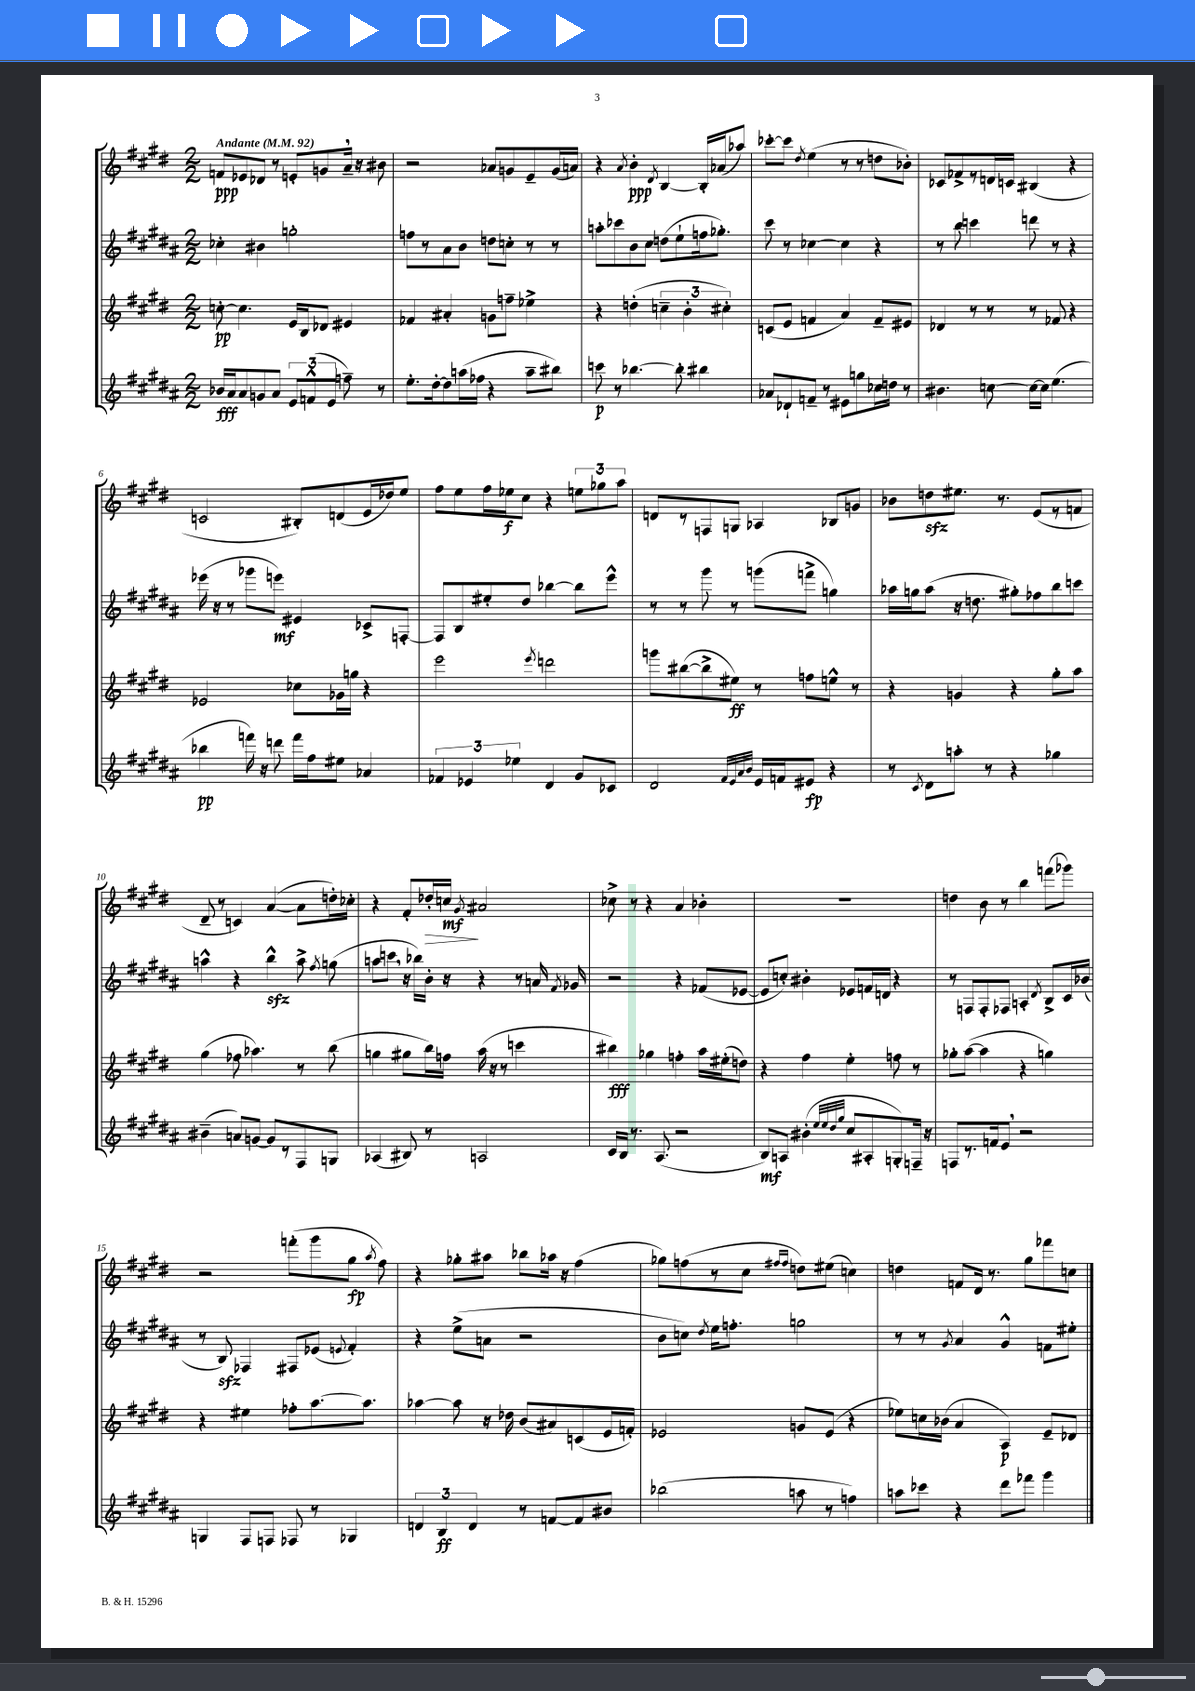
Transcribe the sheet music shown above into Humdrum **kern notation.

**kern	**dynam	**kern	**dynam	**kern	**dynam	**kern	**dynam
*part4	*part4	*part3	*part3	*part2	*part2	*part1	*part1
*staff4	*staff4	*staff3	*staff3	*staff2	*staff2	*staff1	*staff1
*clefG2	*	*clefG2	*	*clefG2	*	*clefG2	*
*k[f#c#g#d#a#]	*	*k[f#c#g#d#]	*	*k[f#c#g#d#a#]	*	*k[f#c#g#d#]	*
*M2/2	*	*M2/2	*	*M2/2	*	*M2/2	*
*MM92	*	*MM92	*	*MM92	*	*MM92	*
=1	=1	=1	=1	=1	=1	=1	=1
!	!	!	!	!	!	!LO:TX:a:B:t=Andante	!
16b-X/LL	fff	[8ccn'\	pp	4cc-X'\	.	8fn/L	ppp
16a#/J	.	.	.	.	.	.	.
8a#/	.	4.cc\]	.	.	.	8e-X/	.
8gn/	.	.	.	4b#X\	.	8d-X/J	.
8a#/J	.	.	.	.	.	8r	.
12e/L	.	16e/LL	.	2ggn'\	.	8en'/L	.
.	.	16B/J	.	.	.	.	.
(12fn^^/	.	.	.	.	.	.	.
.	.	8d-X/J	.	.	.	8gn/	.
12e/J	.	.	.	.	.	.	.
8ffn~\)	.	4e#X/	.	.	.	16a~,/Jk	.
.	.	.	.	.	.	16r	.
8r	.	.	.	.	.	8b#X\	.
=2	=2	=2	=2	=2	=2	=2	=2
8.ee'\L	.	4f-X/	.	8ffn\L	.	2r	.
.	.	.	.	8r	.	.	.
[16dd#'\k	.	.	.	.	.	.	.
8dd#\]	.	4a#X'/	.	8a#\	.	.	.
(16aan\L	.	.	.	8b\J	.	.	.
16ff-X\JJ	.	.	.	.	.	.	.
4r	.	8gn\L	.	8ddn\L	.	8a-X/L	.
.	.	8ffn~\J	.	8ccn'\J	.	8gn/	.
8aa~\L	.	4ee-X^\	.	8r	.	8e~/	.
8bb#X\J)	.	.	.	8r	.	(16g/L	.
.	.	.	.	.	.	16an/JJ)	.
=3	=3	=3	=3	=3	=3	=3	=3
8cccn\	p	4r	.	8aan'\L	.	4r	.
8r	.	.	.	8ccc-X\	.	.	.
.	.	.	.	.	.	8qa/	.
[4.bb-X\	.	(4ddn'\	.	8b\	.	4b'\	ppp
.	.	.	.	8cc#\J	.	.	.
.	.	.	.	.	.	8qd#/	.
.	.	6ccn~\	.	(8ddn\L	.	[4B/	.
8bb-'\]	.	.	.	8ee`\	.	.	.
.	.	6b'\	.	.	.	.	.
4bb#X\	.	.	.	16ffn\k	.	16B'/LL]	.
.	.	.	.	8.gg-X'\J)	.	(16a-X/J	.
.	.	6cc#X'\)	.	.	.	.	.
.	.	.	.	.	.	8aa-X/J)	.
=4	=4	=4	=4	=4	=4	=4	=4
8a-X/L	.	(8cn/L	.	8ccc#\	.	[8ccc-X'\L	.
8d-X`/	.	8e/J	.	8r	.	8ccc-\J]	.
.	.	.	.	.	.	8qdd#/	.
8fn~/J	.	4fn/	.	[4cc-X\	.	(4ee\	.
8r	.	.	.	.	.	.	.
8e#X\L	.	4a/)	.	4cc-\]	.	8r	.
8ggn\	.	.	.	.	.	8r	.
16cc-X\L	.	8f~/L	.	4r	.	8ddn\L	.
16ddn\JJ	.	.	.	.	.	.	.
8r	.	8e#X/J	.	.	.	8b-X'\J)	.
=5	=5	=5	=5	=5	=5	=5	=5
4.b#X\	.	4d-X/	.	8r	.	8c-X/L	.
.	.	.	.	8bb\	.	8f-X^/	.
.	.	8r	.	4cccn\	.	8r	.
[8ccn\	.	8r	.	.	.	16dn/L	.
.	.	.	.	.	.	16cn/JJ	.
16cc\LL_	.	8r	.	8dddn\	.	(4B#X/	.
16cc\JJ]	.	.	.	.	.	.	.
(4.ee\	.	8f-X/	.	8r	.	.	.
.	.	4r	.	4r	.	4r	.
!!LO:LB:g=z
=6	=6	=6	=6	=6	=6	=6	=6
4bb-X\	pp	2e-X/	.	(16eee-X\	.	2cn/	.
.	.	.	.	16r	.	.	.
.	.	.	.	8r	.	.	.
16fffn\)	.	.	.	8ggg-X\L	.	.	.
16r	.	.	.	.	.	.	.
8dddn\	.	.	.	8eeen\J)	mf	.	.
16fff\LL	.	8cc-X\L	.	4e#X/	.	8B#X'/L)	.
16ff#\J	.	.	.	.	.	.	.
8ee#X\J	.	16g-X\L	.	.	.	(8dn/	.
.	.	16ggn\JJ	.	.	.	.	.
4a-X/	.	4r	.	8c-X^/L	.	16e/L	.
.	.	.	.	.	.	16dd-X/J)	.
.	.	.	.	[8Fn'/J	.	8ee/J	.
=7	=7	=7	=7	=7	=7	=7	=7
6f-X/	.	2eee\	.	8F/L]	.	8ff#\L	.
.	.	.	.	8B/	.	8ee\	.
6e-X/	.	.	.	.	.	.	.
.	.	.	.	8ee#X'/	.	16ff#\L	.
.	.	.	.	.	.	16ee-X\J	f
6ee-X\	.	.	.	.	.	.	.
.	.	.	.	8dd#/J	.	8cc#\J	.
.	.	8qeee/	.	.	.	.	.
4d#/	.	2dddn\	.	[4bb-X\	.	4r	.
8g#/L	.	.	.	8bb-\L]	.	12een\L	.
.	.	.	.	.	.	12gg-X\	.
8c-X/J	.	.	.	8eee^^\J	.	.	.
.	.	.	.	.	.	12aa\J	.
=8	=8	=8	=8	=8	=8	=8	=8
2d#/	.	8gggn\L	.	8r	.	8dn/L	.
.	.	([8bb#X\	.	8r	.	8r	.
.	.	8bb#^\]	.	8ggg#\	.	8Fn/	.
.	.	8ee#X\J)	ff	8r	.	8Gn/J	.
32qqf#/LLL	.	.	.	.	.	.	.
32qqe/	.	.	.	.	.	.	.
32qqa#/	.	.	.	.	.	.	.
32qqb/JJJ	.	.	.	.	.	.	.
16e/LL	.	8r	.	(8gggn\L	.	4A-X/	.
16fn/J	.	.	.	.	.	.	.
8e#X/J	fp	8ffn\L	.	8fffn^\J	.	.	.
4r	.	8een^^\J	.	4ggn\)	.	8B-X/L	.
.	.	8r	.	.	.	8gn/J	.
=9	=9	=9	=9	=9	=9	=9	=9
8r	.	4r	.	16aa-X\LL	.	8b-X\L	.
.	.	.	.	16ggn\J	.	.	.
8qc#/	.	.	.	.	.	.	.
8d#\L	.	.	.	(8aa-\J	.	8ddnzz\	.
8aan'\J	.	4gn/	.	16r	.	8.ee#X\J	.
.	.	.	.	8.ddn\	.	.	.
8r	.	.	.	.	.	.	.
.	.	.	.	.	.	8.r	.
4r	.	4r	.	8gg#X'\L)	.	.	.
.	.	.	.	8ff-X\	.	(8e/L	.
4gg-X\	.	8gg#'\L	.	8bb\	.	8r	.
.	.	8aa\J	.	8cccn\J	.	8fn/J	.
!!LO:LB:g=z
=10	=10	=10	=10	=10	=10	=10	=10
(4b#X~\	.	(4gg#\	.	4aan^^\	.	8d#~/	.
.	.	.	.	.	.	8r	.
8an/L)	.	8ff-X\	.	4r	.	4cn/)	.
[8gn/J	.	4.aa-X\)	.	.	.	.	.
8g/L]	.	.	.	4bbzz^^\	.	([4a/	.
8r	.	.	.	.	.	.	.
8F#/	.	8r	.	8aa^\	.	8a\L]	.
.	.	.	.	8qff#/	.	.	.
8Gn/J	.	(8bb\	.	(8ggn\	.	16ddn'\L)	.
.	.	.	.	.	.	16cc-X'\JJ	.
=11	=11	=11	=11	=11	=11	=11	=11
(4A-X/	.	4ggn\	.	8aan\L	.	4r	.
.	.	.	.	8cccn,\J	.	.	.
8B#X/)	.	8gg#X\L	.	16r	.	8f#'/L	.
.	.	.	.	16bb-X\LL)	.	.	.
!	!	!	!	!	!	!	!LO:HP:b
8r	.	16bb\L)	.	16b'\JJ	.	16dd-X'/L	>
.	.	16ffn\JJ	.	16r	.	16ccn/JJ	mf
.	.	.	.	.	.	8qg#/	.
2An/	.	(16aa\	.	4r	.	2a#X/	]
.	.	16r	.	.	.	.	.
.	.	8r	.	.	.	.	.
.	.	4cccn\	.	8r	.	.	.
.	.	.	.	16an/	.	.	.
.	.	.	.	8qf#/	.	.	.
.	.	.	.	16g-X/	.	.	.
=12	=12	=12	=12	=12	=12	=12	=12
16c#/LL	.	4bb#X\)	fff	2r	.	8cc-X^\	.
16B/JJ	.	.	.	.	.	.	.
8.r	.	.	.	.	.	8r	.
.	.	4gg-X\	.	.	.	4r	.
(8.A#/	.	.	.	.	.	.	.
2r	.	4ffn'\	.	4r	.	4a/	.
.	.	16aa\LL	.	(8f-X/L	.	4b-X'\	.
.	.	(16ee#X'\J	.	.	.	.	.
.	.	8ddn\J)	.	[8e-X/J	.	.	.
=13	=13	=13	=13	=13	=13	=13	=13
8B/L)	mf	4r	.	8e-/L]	.	1r	.
8An/J	.	.	.	8ccn'/J)	.	.	.
(4b#X'\	.	4ff#\	.	4b#X'\	.	.	.
32qqee/LLL	.	.	.	.	.	.	.
32qqee/	.	.	.	.	.	.	.
32qqdd#/	.	.	.	.	.	.	.
32qqgg#/JJJ	.	.	.	.	.	.	.
8cc#/L	.	4ee'\	.	8e-X/L	.	.	.
8A#X'/	.	.	.	16fn/L	.	.	.
.	.	.	.	16dn/JJ	.	.	.
8Gn'/)	.	8ffn\	.	4r	.	.	.
16Fn~/Jk	.	8r	.	.	.	.	.
16r	.	.	.	.	.	.	.
=14	=14	=14	=14	=14	=14	=14	=14
8Fn/L	.	8gg-X'\L	.	8r	.	4ddn\	.
8.r	.	([8aa\J	.	8Fn/L	.	.	.
.	.	4aa\]	.	8F'/	.	8b\	.
16fn/k	.	.	.	.	.	.	.
8e,/J	.	.	.	8F-X/J	.	8r	.
2r	.	4r	.	4An'/	.	4bb\	.
.	.	.	.	8qd#/	.	.	.
.	.	4ggn\)	.	8B^/L	.	(8fffn\L	.
.	.	.	.	16c#/L	.	8ggg-X\J)	.
.	.	.	.	(16b-X/JJ	.	.	.
!!LO:LB:g=z
=15	=15	=15	=15	=15	=15	=15	=15
4Gn/	.	4r	.	8r	.	2r	.
.	.	.	.	8Bzz/)	.	.	.
8F#/L	.	4ee#X\	.	4F-X/	.	.	.
8Fn/J	.	.	.	.	.	.	.
8F-X/	.	8ff-X'\L	.	8F#X/L	.	(8fffn'\L	.
8r	.	[8.aa\	.	(8e-X/J	.	8ggg#\	.
.	.	.	.	8qqen/	.	.	.
4G-X/	.	.	.	4f#'/)	.	8gg#\J	fp
.	.	8.aa\J]	.	.	.	.	.
.	.	.	.	.	.	8qaa/	.
.	.	.	.	.	.	8ff#\)	.
=16	=16	=16	=16	=16	=16	=16	=16
6dn/	.	[4aa-X\	.	4r	.	4r	.
6B/	ff	.	.	.	.	.	.
.	.	8aa-\]	.	(8ee^\L	.	8gg-X'\L	.
6d/	.	.	.	.	.	.	.
.	.	16r	.	8an\J	.	8aa#X\J	.
.	.	16dd-X\	.	.	.	.	.
8r	.	(8b/L	.	2r	.	8bb-X\L	.
[8fn/L	.	8a#X/)	.	.	.	16aa-X\Jk	.
.	.	.	.	.	.	16r	.
8f/]	.	(8cn/	.	.	.	(4ff#\	.
8b#X/J	.	16e/L	.	.	.	.	.
.	.	16fn'/JJ)	.	.	.	.	.
=17	=17	=17	=17	=17	=17	=17	=17
(2bb-X\	.	2e-X/	.	8b\L	.	8gg-X\L)	.
.	.	.	.	8ccn\J)	.	(8ffn\	.
.	.	.	.	8qdd#/	.	.	.
.	.	.	.	16ee\KL	.	8r	.
.	.	.	.	8.ffn'\J	.	.	.
.	.	.	.	.	.	8cc#\J	.
.	.	.	.	.	.	16qqff#X/LL	.
.	.	.	.	.	.	16qqff#/JJ	.
8aan\	.	8gn/L	.	2ggn\	.	8ddn\L)	.
8r	.	(8e-/J	.	.	.	(8ee#X\J	.
4ffn\)	.	4r	.	.	.	4ccn\)	.
=18	=18	=18	=18	=18	=18	=18	=18
8aan\L	.	8ee-X\L)	.	8r	.	4ddn\	.
8ccc-X\J	.	16ccn\L	.	8r	.	.	.
.	.	(16b-X\JJ	.	.	.	.	.
.	.	.	.	8qg#/	.	.	.
4r	.	4a/	.	4a#/	.	8fn/L	.
.	.	.	.	.	.	16d#/Jk	.
.	.	.	.	.	.	8.r	.
8ddd#\L	.	4A/)	p	4g#^^/	.	.	.
8fff-X\J	.	.	.	.	.	8gg#\L	.
4ggg#\	.	8e~/L	.	8fn\L	.	8fff-X\	.
.	.	8d-X/J	.	8ee#X'\J	.	8ccn\J	.
==	==	==	==	==	==	==	==
*-	*-	*-	*-	*-	*-	*-	*-
